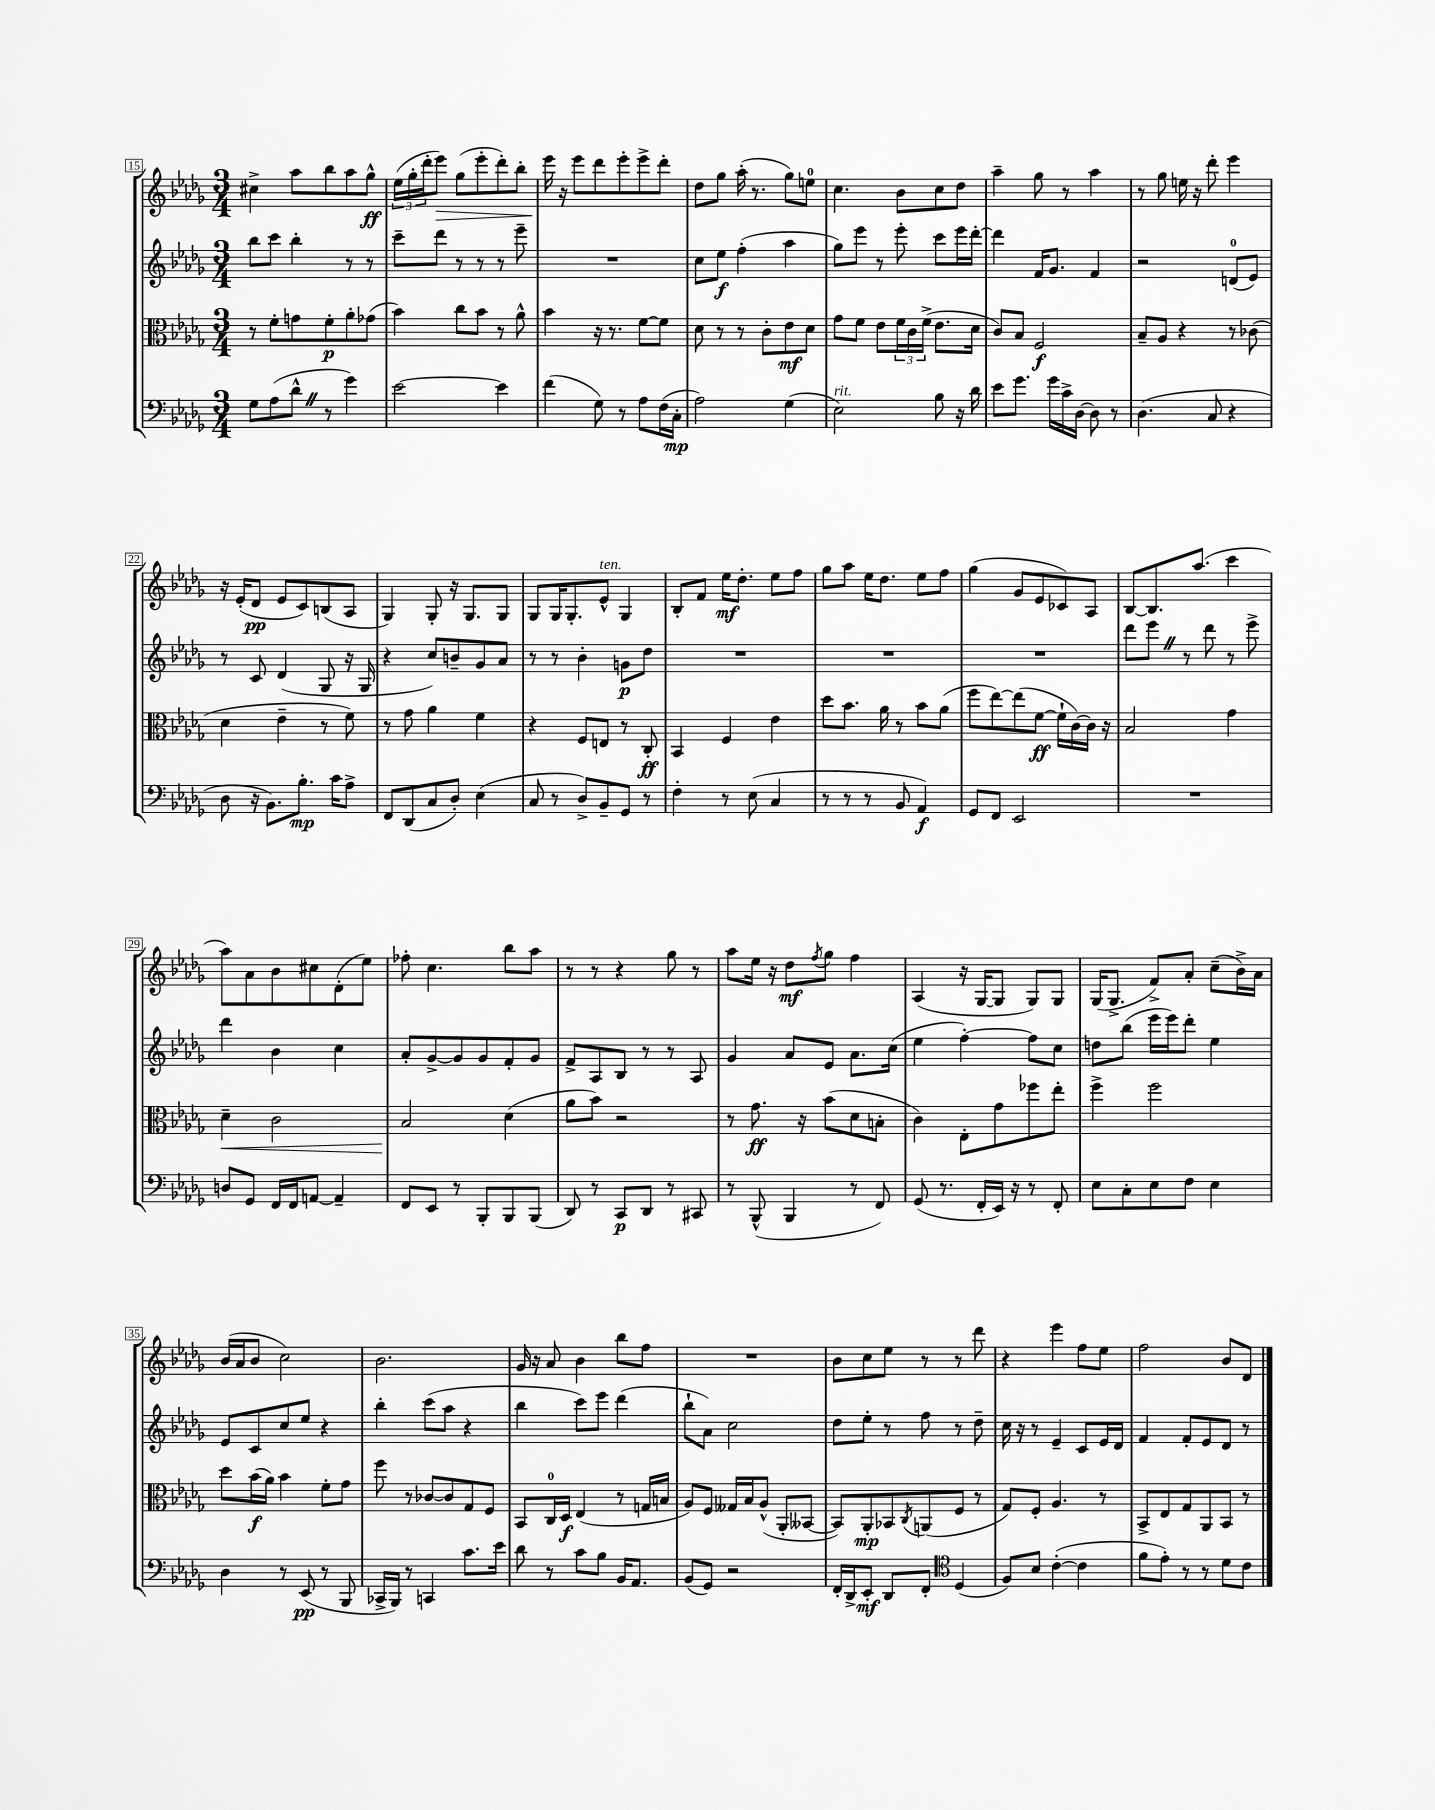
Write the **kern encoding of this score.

**kern	**kern	**kern	**kern
*staff4	*staff3	*staff2	*staff1
*clefF4	*clefC3	*clefG2	*clefG2
*k[b-e-a-d-g-]	*k[b-e-a-d-g-]	*k[b-e-a-d-g-]	*k[b-e-a-d-g-]
*M3/4	*M3/4	*M3/4	*M3/4
8G-\L	8r	8bb-\L	4cc#^\
(8A-\	8f'\L	8ccc\J	.
8d-^^\J	8g\	4bb-'\	8aa-\L
8r	8f'\	.	8bb-\
4g-\)	8a-'\	8r	8aa-\
.	(8g-\J	8r	8gg-^^\J
=	=	=	=
[2e-\	4b-\)	8ccc~\L	(24ee-\LL
.	.	.	24gg-'\
.	.	.	24ddd-'\J
.	.	8ddd-\J	8eee-\J)
.	8cc\L	8r	(8gg-\L
.	8b-\J	8r	8eee-'\
4e-\]	8r	8r	8ddd-'\)
.	8a-^^\	8eee-~\	8bb-'\J
=	=	=	=
(4f\	4b-\	2.r	16eee-\
.	.	.	16r
.	.	.	8eee-\L
8G-\)	16r	.	8ddd-\
.	8.r	.	.
8r	.	.	8eee-'\
8A-\L	[8f\L	.	8eee-^\
(16F\L	8f\]J	.	8ddd-'\J
16C'\JJ	.	.	.
=	=	=	=
2A-\)	8d-\	8cc\L	8dd-\L
.	8r	8ee-\J	8gg-\J
.	8r	(4ff'\	(16aa-'\
.	.	.	8.r
.	8c'\L	.	.
(4G-\	8e-\	4aa-\	8gg-\L)
.	8d-\J	.	8ee\J
=	=	=	=
2E-\)	8g-\L	8gg-\L)	4.cc\
.	8f\J	8eee-\J	.
.	8e-\L	8r	.
.	24f\L	8eee-'\	8b-\L
.	24c\	.	.
.	(24f^\JJ	.	.
8B-\	8.e-\L	8ccc\L	8cc\
16r	.	16eee-\L	8dd-\J
16d-\	16d-\Jk	[16ddd-'\JJ	.
=	=	=	=
8e-\L	8c/L)	4ddd-\]	4aa-~\
8.g-\J	8B-/J	.	.
.	2F/	16f/LK	8gg-\
16g-\LL	.	8.g-/J	.
16c^\	.	.	8r
[16D-\JJ	.	.	.
8D-\]	.	4f/	4aa-\
8r	.	.	.
=	=	=	=
(4.D-\	8B-~/L	2r	8r
.	8A-/J	.	8gg-\
.	4r	.	16ee\
.	.	.	16r
8C/	.	.	8ddd-'\
4r	8r	(8d/L	4eee-\
.	(8c-\	8e-/J)	.
=	=	=	=
8D-\	4d-\	8r	16r
.	.	.	(16e-'/LK
16r	.	8c/	8d-/J
8.BB-\L)	.	.	.
.	4e-~\	(4d-/	8e-/L
8.B-'\J	.	.	8c/)
.	8r	8G-/	(8B/
16c\LK	.	.	.
8A-^\J	8f\)	16r	8A-/J
.	.	16G-/	.
=	=	=	=
8FF/L	8r	4r	4G-/)
(8DD-/	8g-\	.	.
8C/	4a-\	8cc/L)	8G-'/
8D-'/J)	.	8b~/	16r
.	.	.	8.G-/L
(4E-\	4f\	8g-/	.
.	.	8a-/J	8G-/J
=	=	=	=
8C/	4r	8r	8G-/L
8r	.	8r	16G-/K
.	.	.	8.G-'/
8D-^/L)	8F/L	4b-'\	.
8BB-~/	8E/J	.	8e-^^/J
8GG-/J	8r	8g\L	4G-/
8r	8C'/	8dd-\J	.
=	=	=	=
4F'\	4BB-/	2.r	8B-'/L
.	.	.	8f/J
8r	4F/	.	16ee-\LK
.	.	.	8.dd-'\J
(8E-\	.	.	.
4C/	4e-\	.	8ee-\L
.	.	.	8ff\J
=	=	=	=
8r	8dd-\L	2.r	8gg-\L
8r	8.b-\J	.	8aa-\J
8r	.	.	16ee-\LK
.	16a-\	.	8.dd-\J
8BB-/	8r	.	.
4AA-/)	8b-\L	.	8ee-\L
.	(8a-\J	.	8ff\J
=	=	=	=
8GG-/L	8ff\L	2.r	(4gg-\
8FF/J	[8ee-\)	.	.
2EE-/	(8ee-\]	.	8g-/L
.	[8f\J	.	8e-/
.	16f`\]LL	.	8c-/)
.	[16c\)	.	.
.	16c\]JJ	.	8A-/J
.	16r	.	.
=	=	=	=
2.r	2B-/	8ddd-\L	[8B-/L
.	.	8eee-\J	8.B-/]
.	.	8r	.
.	.	.	(8.aa-/J
.	.	8ddd-\	.
.	4g-\	8r	4ccc\
.	.	8eee-^\	.
=	=	=	=
8D/L	4d-~\	4ddd-\	8aa-\L)
8GG-/J	.	.	8a-\
16FF/LL	2c\	4b-\	8b-\
16FF/J	.	.	.
[8AA/J	.	.	8cc#\
4AA~/]	.	4cc\	(8d-'\
.	.	.	8ee-\J)
=	=	=	=
8FF/L	2B-/	8a-'/L	8ff-'\
8EE-/J	.	[8g-^/	4.cc\
8r	.	8g-/]	.
8BBB-'/L	.	8g-/	.
8BBB-/	(4d-\	8f'/	8bb-\L
(8BBB-/J	.	8g-/J	8aa-\J
=	=	=	=
8DD-/)	8a-\L	8f^/L	8r
8r	8b-\J)	8A-/	8r
8CC/L	2r	8B-/J	4r
8DD-/J	.	8r	.
8r	.	8r	8gg-\
8CC#/	.	8A-/	8r
=	=	=	=
8r	8r	4g-/	8aa-\L
(8BBB-^^/	8.g-\	.	16ee-\Jk
.	.	.	16r
4BBB-/	.	8a-/L	8dd-\L
.	16r	.	.
.	.	.	8qff/
.	(8b-\L	8e-/J	8gg-\J
8r	8d-\	8.a-\L	4ff\
8FF/)	8B'\J	.	.
.	.	(16cc\Jk	.
=	=	=	=
(8GG-/	4c\)	4ee-\	(4A-/
8.r	.	.	.
.	8E-'\L	[4ff'\)	16r
16FF'/LL	.	.	[16G-/LK
16EE-/JJ)	8g-\	.	8G-/]J
16r	.	.	.
8r	8ff-\	8ff\]L	8G-/L)
8FF'/	8ee-'\J	8cc\J	8G-/J
=	=	=	=
8E-\L	4ff^\	8dd\L	(16G-/LK
.	.	.	8.G-^/J
8C'\	.	(8bb-\J	.
8E-\	2ff\	16eee-\LL	8f^/L)
.	.	16eee-\J)	.
8F\J	.	8ddd-'\J	8a-'/J
4E-\	.	4ee-\	(8cc~\L
.	.	.	16b-^\L)
.	.	.	16a-\JJ
=	=	=	=
4D-\	8dd-\L	8e-/L	(16b-/LL
.	.	.	16a-/J
.	(16b-\L	8c/	8b-/J
.	16a-\JJ)	.	.
8r	4b-\	8cc/	2cc\)
(8EE-/	.	8ee-/J	.
8r	8f'\L	4r	.
8BBB-/	8g-\J	.	.
=	=	=	=
16CC-^/LL	8ff\	4bb-'\	2.b-\
16BBB-/JJ)	.	.	.
8r	8r	.	.
4CC/	[8c-/L	(8ccc\L	.
.	8c-/]	8aa-\J	.
8.c\L	8G-/	4r	.
.	8F/J	.	.
16e-\Jk	.	.	.
=	=	=	=
8d-\	8BB-/L	4bb-\	16g-/
.	.	.	16r
8r	16C/L	.	8a-/
.	16D-/JJ	.	.
8c\L	(4E-/	8ccc\L)	4b-\
8B-\J	.	8eee-\J	.
16BB-/LK	8r	(4ddd-\	8bb-\L
8.AA-/J	.	.	.
.	16G/LL	.	8ff\J
.	16B/JJ	.	.
=	=	=	=
(8BB-/L	8A-/L)	8bb-`\L	2.r
8GG-/J)	8F/J	8a-\J)	.
2r	16G--/LL	2cc\	.
.	16B-/J	.	.
.	(8A-^^/J	.	.
.	8AA-'/L	.	.
.	[8BB--/J	.	.
=	=	=	=
16FF'/LL	8BB--/]L)	8dd-\L	8b-\L
16DD-^/J	.	.	.
8EE-'/J	8AA-'/	8ee-'\J	8cc\
8DD-/L	8BB-/	8r	8ee-\J
.	8qC/	.	.
8FF'/J	(8AA/	8ff\	8r
*clefC4	*	*	*
(4D-/	8F/J	8r	8r
.	8r	8dd-~\	8ddd-\
=	=	=	=
8F/L)	8G-/L)	16cc\	4r
.	.	16r	.
8B-/J	8F'/J	8r	.
([4c'\	4.A-/	4e-~/	4eee-\
4c\]	.	8c/L	8ff\L
.	8r	16e-/L	8ee-\J
.	.	16d-/JJ	.
=	=	=	=
8f\L	8BB-^/L	4f/	2ff\
8e-'\J)	8E-/	.	.
8r	8G-/	8f'/L	.
8r	8AA-/	8e-/	.
8d-\L	8BB-/J	8d-/J	8b-/L
8c\J	8r	8r	8d-/J
==	==	==	==
*-	*-	*-	*-
